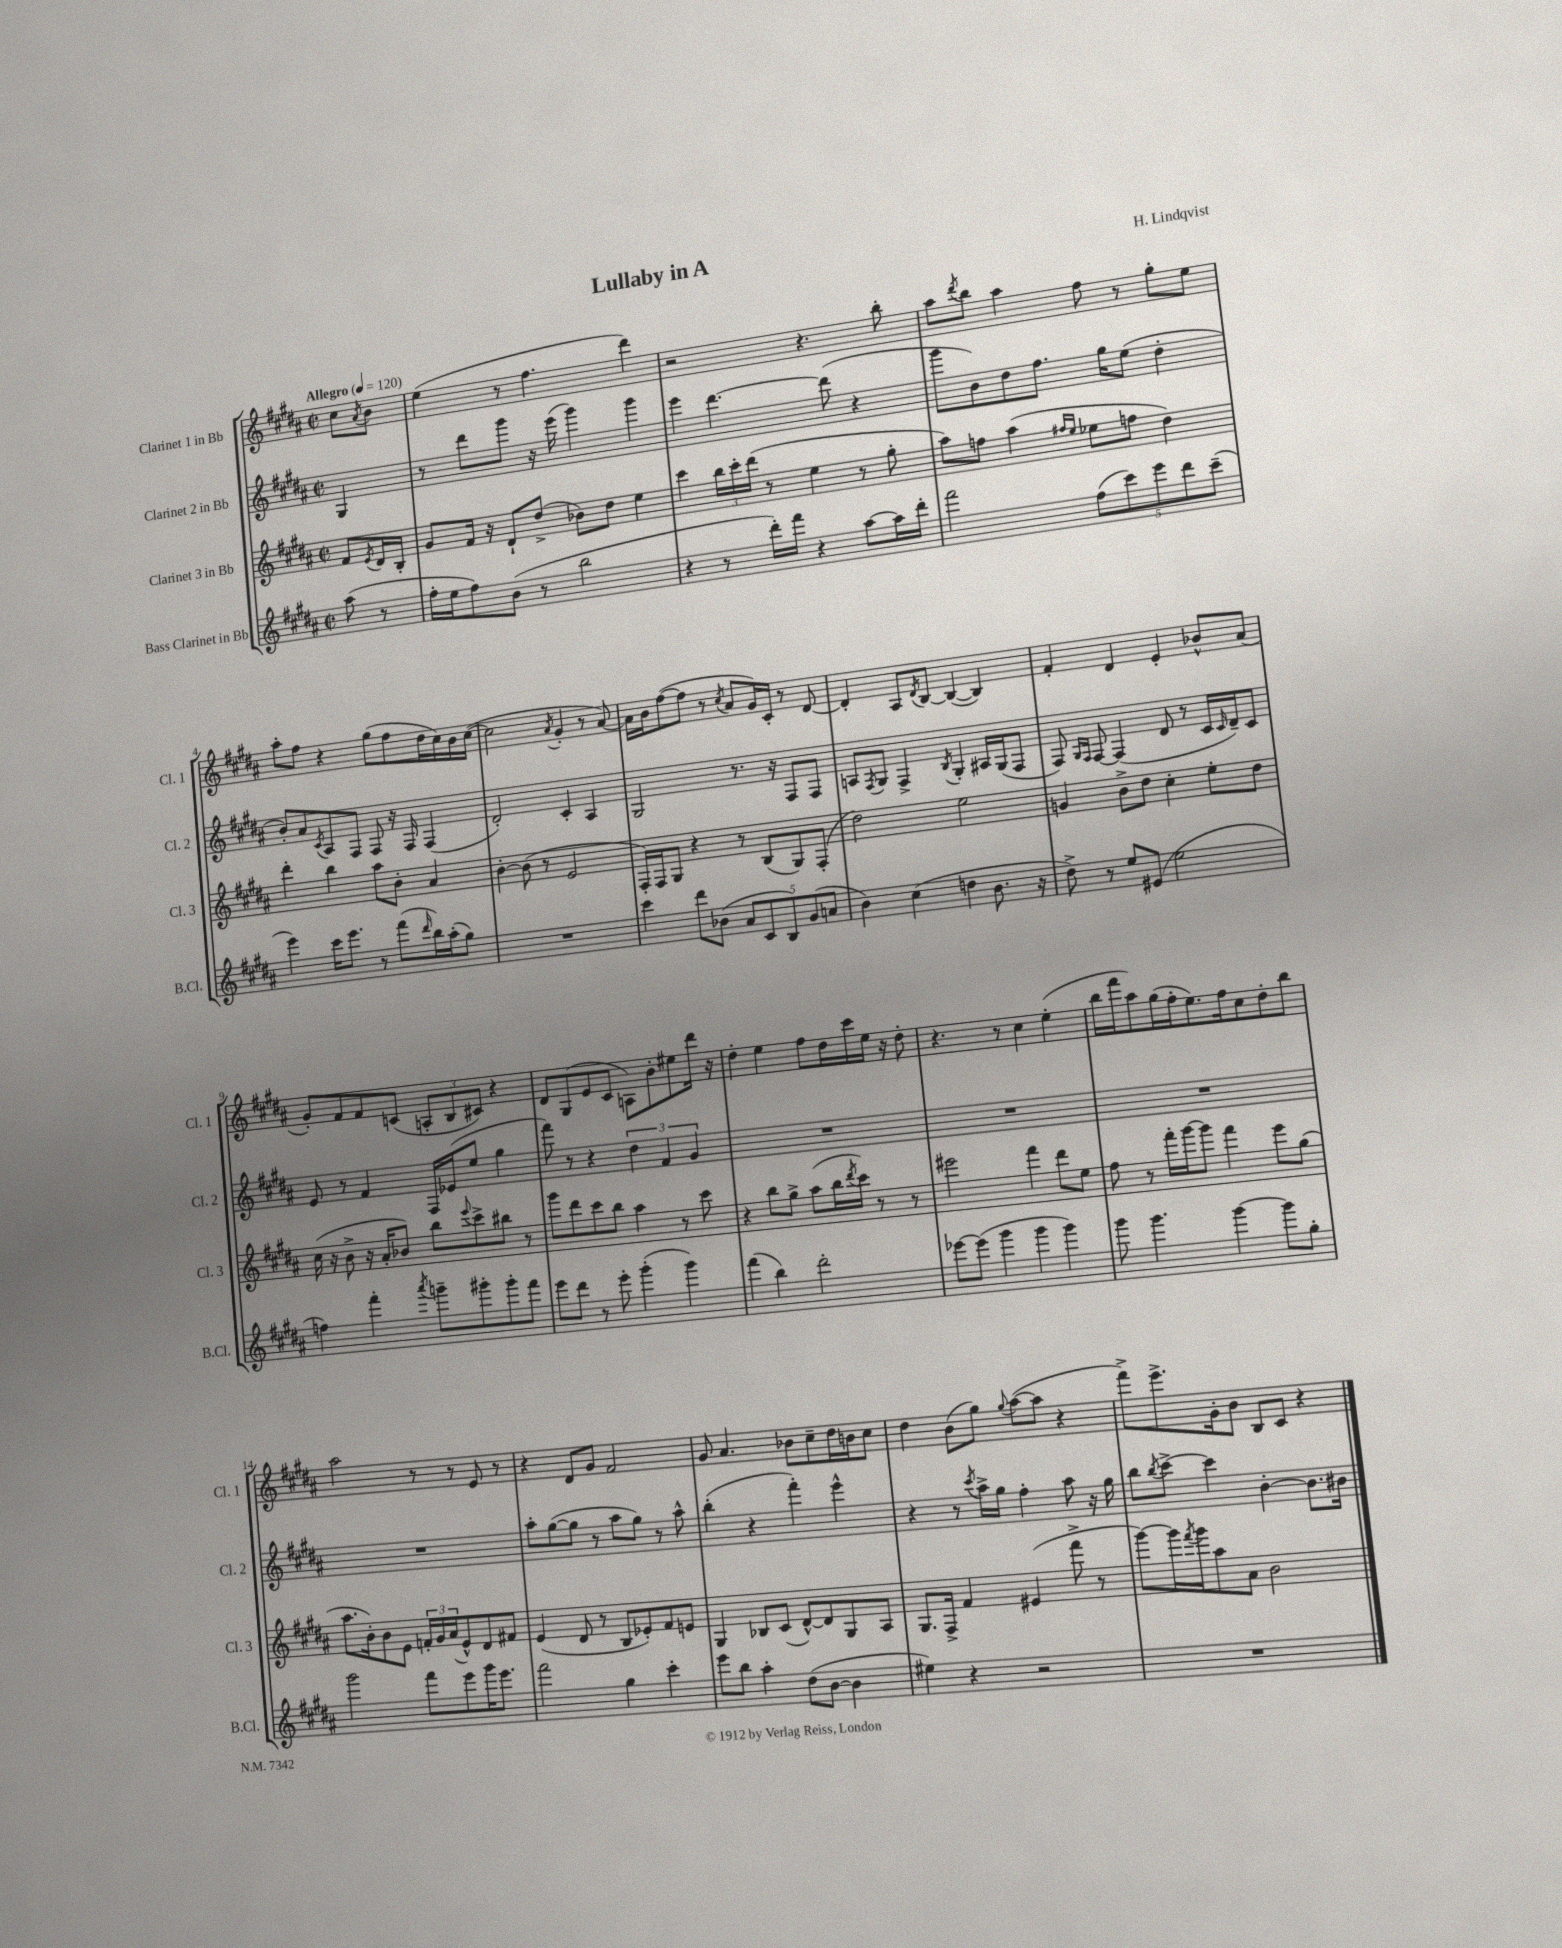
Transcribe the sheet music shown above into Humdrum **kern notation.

**kern	**kern	**kern	**kern
*staff4	*staff3	*staff2	*staff1
*clefG2	*clefG2	*clefG2	*clefG2
*k[f#c#g#d#a#]	*k[f#c#g#d#a#]	*k[f#c#g#d#a#]	*k[f#c#g#d#a#]
*M2/2	*M2/2	*M2/2	*M2/2
*met(c|)	*met(c|)	*met(c|)	*met(c|)
*MM120	*MM120	*MM120	*MM120
(8aa#\	8f#/L	4G#/	8cc#\L
.	8qe/	.	8qa#/
8r	16d#/L	.	8b\J
.	16B'/JJ	.	.
=	=	=	=
16ff#'\LL	8g#/L	8r	(4ee\
16ee\J	.	.	.
8ff#\)	16f#/Jk	8ddd#\L	.
.	16r	.	.
(8b\J	8d#`/L	8ggg#\J	8r
8r	(8dd#^/J	16r	4.ff#\
.	.	(16eee\	.
2bb\	8b-\L)	4ggg#\)	.
.	8dd#\J	.	.
.	4ee\	4ggg#\	4ddd#\)
=	=	=	=
4r	4ccc#\	4eee\	2r
8r	24bb\LL	[4.ddd#\	.
.	24ccc#'\	.	.
.	(24ddd#\JJ	.	.
16ddd#'\LL)	8r	.	.
16fff#\JJ	.	.	.
4r	4ee\	.	4.r
.	.	(8ddd#\]	.
[8aa#\L	8r	4r	.
16aa#\]L	8gg#'\	.	8bb'\
16ddd#'\JJ	.	.	.
=	=	=	=
2fff#\	8aa#\L)	8ggg#\L	8aa#\L
.	.	.	8qddd#/
.	8ff\J	8b\)	8bb\J
.	(4aa#\	8dd#\	4aa#\
.	.	8.ff#\J	.
.	16qqff#/LL	.	.
.	16qqee/JJ	.	.
(10ff#\L	8ee-\L	.	8ff#\
.	.	16gg#\LK	.
10ccc#\)	.	.	.
.	8ff\J	(8ee\J	8r
10eee\	.	.	.
.	4dd#\)	4dd#'\	8gg#'\L
10ddd#\	.	.	.
.	.	.	8ee\J
(10ccc#~\J	.	.	.
=	=	=	=
4eee\)	4ddd#'\	8b'/L)	8aa#'\L
.	.	8a#/	8ff#\J
.	.	8qc#/	.
16ccc#\LK	4bb\	8A#/	4r
8.eee\J	.	.	.
.	.	8F#/J	.
8r	8aa#\L	8F#/	(8gg#\L
(8fff#\L	8b'\J	16r	8ff#\
.	.	16F#/	.
16qqddd#/	.	.	.
16bb\L)	4a#/	(4F#/	16dd#\L
(16aa#'\J	.	.	16cc#\)
8gg#\J)	.	.	16b\
.	.	.	([16cc#\JJ
=	=	=	=
1r	[4b'\	2d#'/)	2cc#\]
.	(8b\]	.	.
.	8r	.	.
.	.	.	8qa#/
.	2e/	4c#'/	4g#'/
.	.	4A#/	8r
.	.	.	[8a#/)
=	=	=	=
4ccc#\	16F#'/LL)	2G#/	16a#\]LL
.	16F#/J	.	16b\J
.	8G#/J	.	([8ff#\
8ddd#\L	4r	.	8ff#\]J
(8b-\J	.	.	8r
.	.	.	8qcc#/
10a#/L	8r	8.r	8a#/L
10c#/	.	.	.
.	(8B/L	.	16g#/L)
.	.	16r	16c#'/JJ
10B/)	.	.	.
.	8G#/)	8F#/L	8r
(10g#/	.	.	.
.	(8F#'/J	8F#/J	[8d#/
10a/J	.	.	.
=	=	=	=
4b\)	2dd#\)	8A/L	4d#'/]
.	.	8qF#/	.
.	.	8G#/J	.
(4cc#\	.	4F#^/	8A#/L
.	.	.	8qd#/
.	.	.	[8B/J
.	.	8qB/	.
4dd\	2ee\	4G#'/	(4B/_
8.b\	.	16A#/LL	4B/])
.	.	(16G#/J	.
.	.	8F#/J	.
16r	.	.	.
=	=	=	=
8dd#^\)	4g/	8F#/)	4f#'/
.	.	16qqG#/LL	.
.	.	16qqF#/JJ	.
8r	.	[8F#/	.
8ee/L	8b^\L	(4F#/]	4d#/
(8e#/J	8dd#\J	.	.
2ee\	4cc#'\	8d#/	4e'/
.	.	8r	.
.	8ee'\L	16c#/LL	8b-^^/L
.	.	16qqc#/	.
.	.	16d#~/J)	.
.	8dd#\J	8c#/J	(8a#/J
=	=	=	=
4ff\)	(16cc#\	8e/	8g#'/L)
.	16r	.	.
.	8b^\	8r	8f#/
4fff#'\	16r	4f#/	8f#/
.	16a#'/LK	.	.
.	8b-/J)	.	(8c/J
8qaaa#/	.	.	.
8ggg~\L	8bb\L	16F#/LL	12A'/L
.	.	(16e-/J	.
.	.	.	12B/
.	8qqeee/	.	.
8ggg#'\	8ccc#^\	8ee/J	.
.	.	.	12c#/J)
8ggg#'\	8bb#\J	4gg#\	4r
8fff#\J	8r	.	.
=	=	=	=
8eee\L	8ggg#\L	8fff#\)	8d#/L
8ddd#\J	8ddd#\	8r	(8G#/
8r	8ccc#\	4r	8e/
8eee'\	8bb\J	.	8c#/J
(4ggg#'\	4aa#\	6dd#\	8A\L)
.	.	.	8b'\
.	.	6f#/	.
4ggg#\)	8r	.	8ee#\
.	.	6g#/	.
.	8ccc#\	.	16ddd#\Jk
.	.	.	16r
=	=	=	=
(4fff#\	4r	1r	4dd#'\
4bb\)	8bb\L	.	4ee\
.	8gg#^\J	.	.
2ddd#'\	(8aa#\L	.	8ff#\L
.	16bb\L	.	16dd#\L
.	8qddd#/	.	.
.	16ccc#\JJ)	.	16ccc#\
.	8r	.	16ee\JJ
.	.	.	16r
.	8r	.	8dd#'\
=	=	=	=
[8eee-\L	2eee#\	1r	4.r
(8eee-\]J	.	.	.
4ggg#\	.	.	.
.	.	.	8r
4ggg#\	4fff#\	.	4cc#\
4ggg#\)	8ddd#\L	.	(4ee'\
.	8ee\J	.	.
=	=	=	=
8ggg#\	8ff#\	1r	16bb\LL
.	.	.	16fff#\J
4.ggg#\	8r	.	8aa#\)
.	16fff#'\LL	.	(16gg#\L
.	[16ggg#\J	.	16ff#'\J
.	8ggg#\]J	.	8.ee\)
[4ggg#\	4fff#\	.	.
.	.	.	16ff#\k
.	.	.	8cc#\
8ggg#\]L	8eee\L	.	8dd#'\
8gg#'\J	(8gg#\J	.	8bb\J
=	=	=	=
2ggg#\	8.aa#\L	1r	2aa#\
.	16b'\k)	.	.
.	8b\	.	.
.	8e\J	.	.
8fff#\L	24f'/LL	.	8r
.	24g#/	.	.
.	(24a#/J	.	.
8eee\	8e^^/)	.	8r
16ggg#\K	8d#/	.	8e/
8.eee\J	.	.	.
.	8f#/J	.	8r
=	=	=	=
2fff#\	(4e/	8aa#'\L	4r
.	.	([8gg#\	.
.	8d#/	8gg#\]J	8d#/L
.	8r	8r	8g#/J
4gg#\	8B/L	8aa#\L	2f#/
.	8e-'/)	8gg#\J)	.
4ccc#'\	8f#/	8r	.
.	8e/J	8aa#^^\	.
=	=	=	=
8eee\L	4G#/	(4bb'\	8g#/
8bb\J	.	.	4.a#/
4aa#'\	8B-/L	4r	.
.	(8c#/J	.	.
(8dd#\L	[8d#^^/L)	4fff#'\)	8b-\L
[8b\J	8d#/]	.	8cc#~\
4b\]	8G#/	4eee^^\	16dd#\L
.	.	.	16b\J
.	8A#/J	.	8cc#\J
=	=	=	=
4ee#\)	8.G#/L	4r	4dd#\
.	16F#^/Jk	.	.
4r	4f#/	8r	(8b\L
.	.	8qccc#/	.
.	.	16aa#^\LL	8gg#\J)
.	.	16gg#\JJ	.
.	.	.	8qqgg#/
2r	(4e#/	4ff#'\	([8aa#\L
.	.	.	8aa#\]J
.	8fff#^\	8aa#\	4r
.	8r	16r	.
.	.	16gg#\	.
=	=	=	=
1r	[8ggg#\L)	8bb\L	8fff#^\L)
.	.	8qbb/	.
.	16ggg#\]L	[8ccc#^\J	8.eee^\
.	8qfff#/	.	.
.	16ggg#\J	.	.
.	8aa#\	4ccc#\]	.
.	.	.	16g#'\k
.	8a#\J	.	8b\J
.	2b\	[4b'\	8B/L
.	.	.	8c#/J
.	.	8.b\]L	4r
.	.	16b#\Jk	.
==	==	==	==
*-	*-	*-	*-
